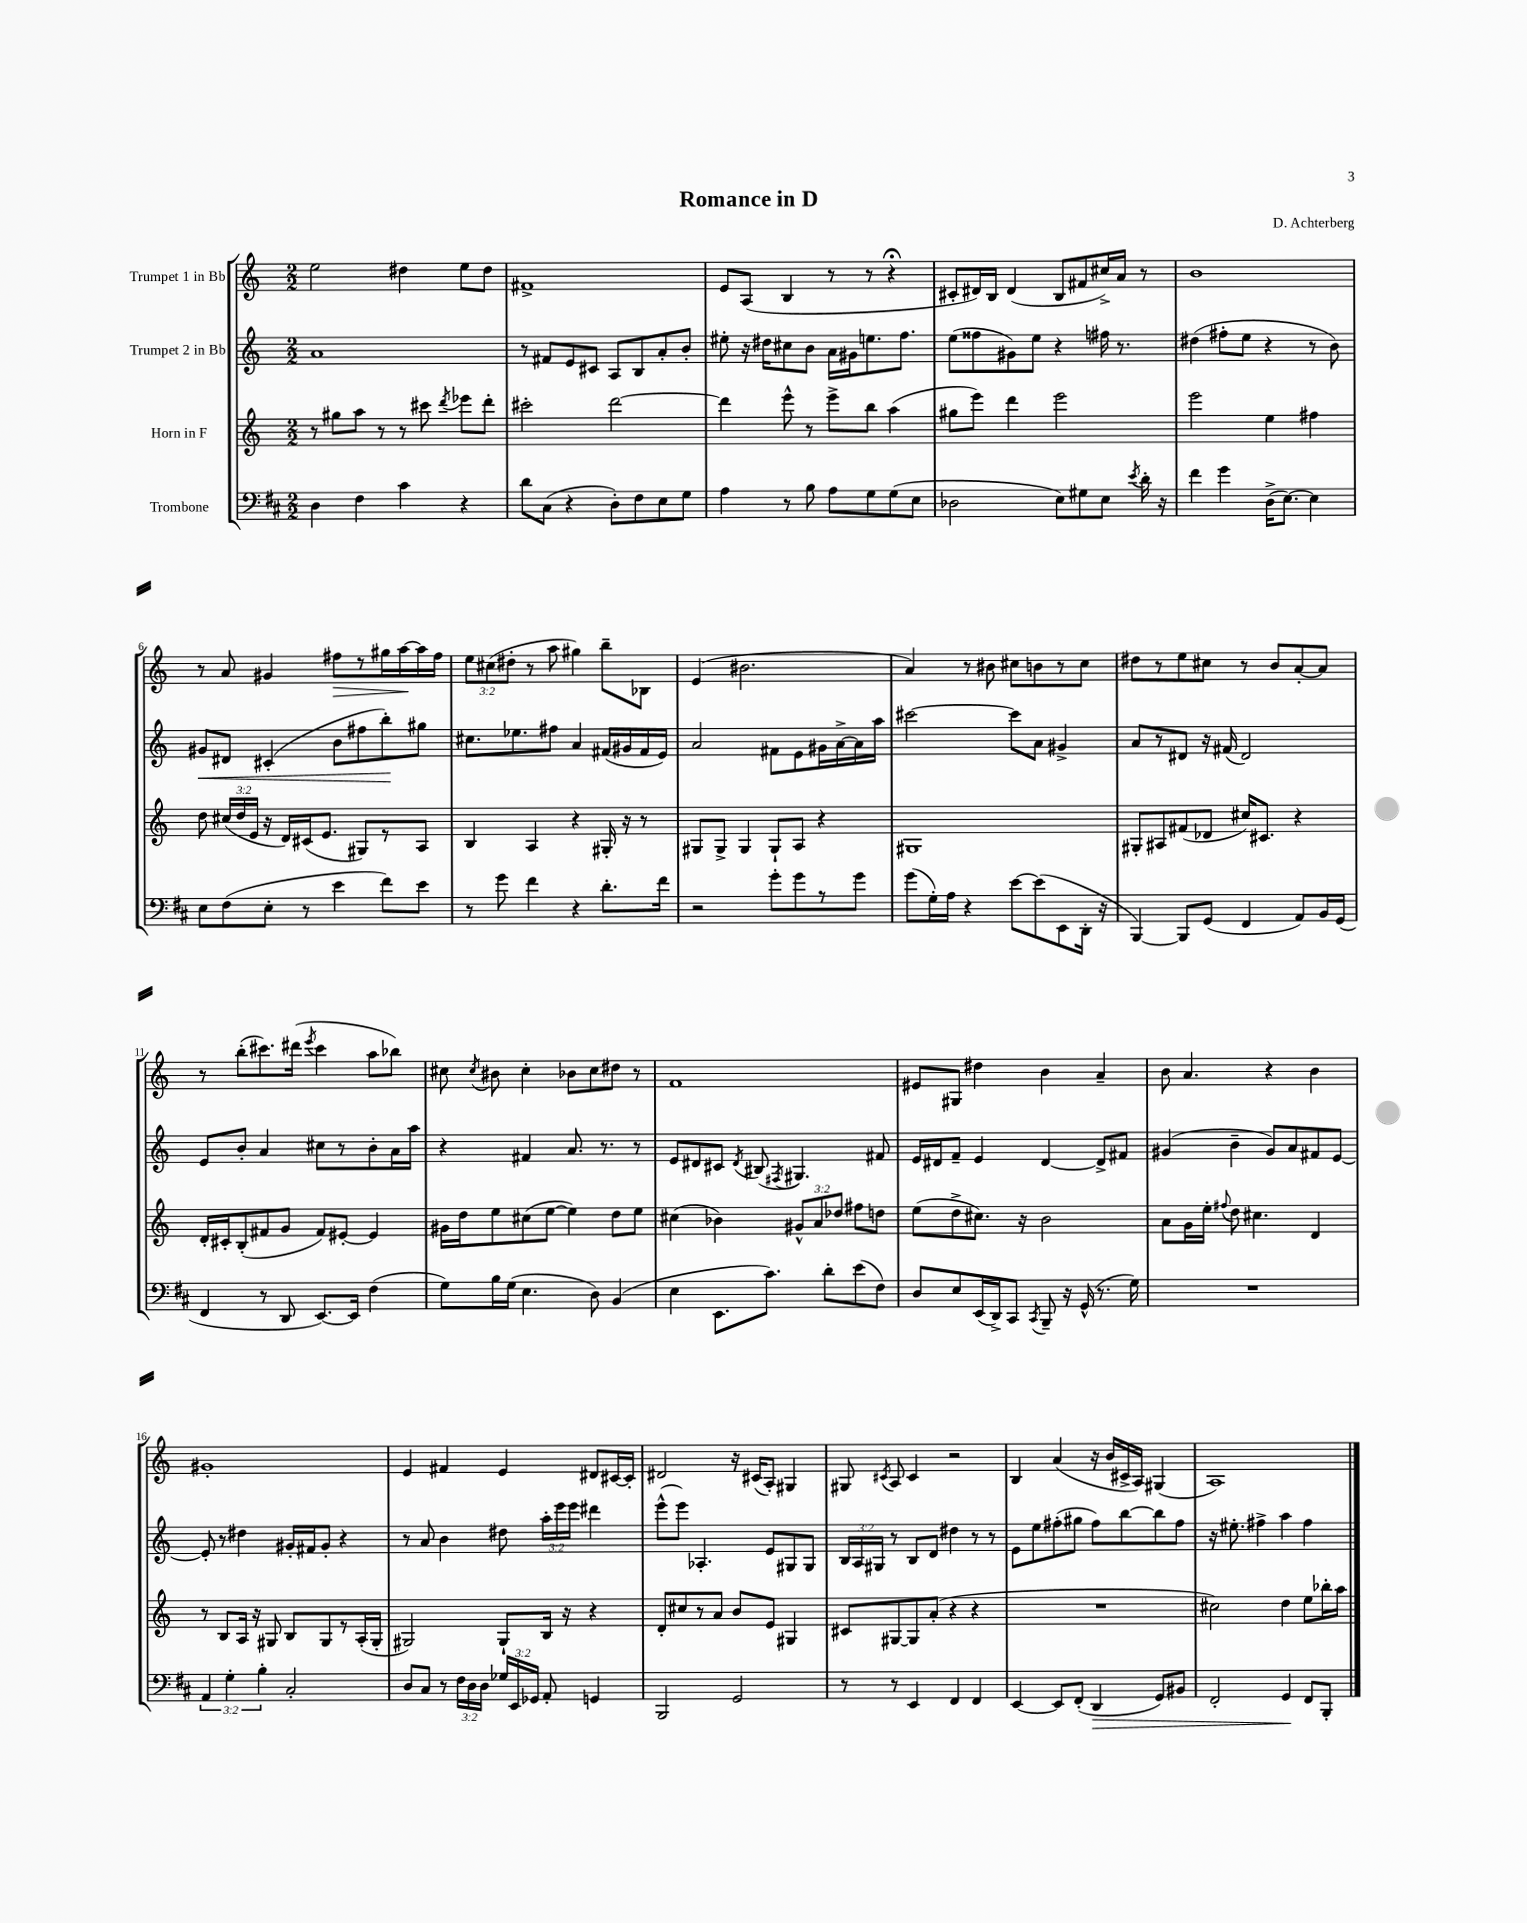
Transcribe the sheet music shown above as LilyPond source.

\header { title = "Romance in D" composer = "D. Achterberg" }
<<
\new StaffGroup <<
\new Staff = "s0" \with { instrumentName = "Trumpet 1 in Bb" } {
    \clef treble \key c \major \numericTimeSignature \time 2/2 \override Staff.TupletNumber.text = #tuplet-number::calc-fraction-text
    \autoBeamOff e''2 dis''4 e''8[ dis''8] |
    fis'1-> |
    e'8[ a8]( b4 r8 r8 r4\fermata |
    cis'8[-. dis'16) b16] dis'4( b8[ fis'8 cis''16->) a'16] r8 |
    b'1 |
    r8 a'8 gis'4 fis''8[\> r8 gis''16 a''16~\! a''16 fis''16] |
    \tuplet 3/2 { e''8[ cis''8( dis''8]-. } r8 a''8 gis''4) b''8[-- bes8] |
    e'4( bis'2. |
    a'4) r8 bis'8 cis''8[ b'8 r8 cis''8] |
    dis''8[ r8 e''8 cis''8] r8 b'8[ a'8~-. a'8] |
    r8 b''8[-.( cis'''8.) dis'''16]( \acciaccatura { e'''8 } cis'''4 a''8[ bes''8]) |
    cis''8 \acciaccatura { cis''8 } bis'8 cis''4-. bes'8[ cis''8 dis''8] r8 |
    f'1 |
    eis'8[ gis8] dis''4 b'4 a'4-- |
    b'8 a'4. r4 b'4 |
    gis'1-. |
    e'4 fis'4 e'4 dis'8[ cis'16~ cis'16]-. |
    dis'2 r16 cis'16[( a8]-.) gis4 |
    gis8 \acciaccatura { cis'8 } a8 cis'4 r2 |
    b4 a'4( r16 b'16[ cis'16-> a16]) gis4( |
    a1) \bar "|." |
}
\new Staff = "s1" \with { instrumentName = "Trumpet 2 in Bb" } {
    \clef treble \key c \major \numericTimeSignature \time 2/2 \override Staff.TupletNumber.text = #tuplet-number::calc-fraction-text
    \autoBeamOff a'1 |
    r8 fis'8[ e'8 cis'8] a8[ b8 a'8-. b'8]-. |
    eis''8-. r16 dis''16[ cis''8 b'8] a'16[ gis'16 e''8. f''8.] |
    e''8[( fisis''8 gis'8) e''8] r4 fis''16 r8. |
    dis''4( fis''8[-. e''8] r4 r8 b'8) |
    gis'8[\< dis'8] cis'4-.( b'8[ fis''8 b''8-.\!) gis''8] |
    cis''8.[ ees''8. fis''8] a'4 fis'16[( gis'16 fis'16 e'16]) |
    a'2 fis'8[ e'8 gis'16 a'16~-> a'16 a''16] |
    cis'''2~ cis'''8[ a'8] gis'4-> |
    a'8[ r8 dis'8] r16 fis'16( dis'2) |
    e'8[ b'8]-. a'4 cis''8[ r8 b'8-. a'16 a''16] |
    r4 fis'4 a'8. r8. r8 |
    e'8[ dis'8 cis'8] \acciaccatura { dis'8 } bis8( \acciaccatura { fis8 } gis4.) fis'8 |
    e'16[ dis'16 f'8]-- e'4 dis'4~ dis'8[-> fis'8] |
    gis'4( b'4-- gis'8[) a'8 fis'8 e'8]~ |
    e'8-. r8 dis''4 gis'16[-. fis'16 gis'8]-. r4 |
    r8 a'8 b'4 dis''8 \tuplet 3/2 { a''16[-. e'''16 e'''16] } dis'''4 |
    e'''8[-^( e'''8]) aes4.-. e'8[ gis8 gis8] |
    \tuplet 3/2 { b16[ a16 gis16] } r8 b8[ d'8] dis''4 r8 r8 |
    e'8[ e''8 fis''8-.( gis''8] fis''8[) b''8~ b''8 fis''8] |
    r16 eis''8.-. fis''4-> a''4 fis''4 \bar "|." |
}
\new Staff = "s2" \with { instrumentName = "Horn in F" } {
    \clef treble \key c \major \numericTimeSignature \time 2/2 \override Staff.TupletNumber.text = #tuplet-number::calc-fraction-text
    \autoBeamOff r8 gis''8[ a''8] r8 r8 cis'''8 \acciaccatura { d'''8 } ees'''8[ d'''8]-. |
    cis'''2-. d'''2~ |
    d'''4 e'''8-^ r8 e'''8[-> b''8] a''4( |
    gis''8[ e'''8]) d'''4 e'''2 |
    e'''2 e''4 fis''4 |
    d''8 \tuplet 3/2 { cis''16[( d''16 e'16] } r16 d'16[) cis'16( e'8.] gis8[) r8 a8] |
    b4 a4 r4 gis16-. r16 r8 |
    gis8[ gis8]-> gis4 gis8[-! a8] r4 |
    gis1 |
    gis8[-. ais8 fis'8( des'8] cis''16[) cis'8.] r4 |
    d'16[-. cis'16-. b8-.( fis'8 g'8] fis'8[) eis'8]~-. eis'4 |
    gis'16[ d''16 e''8 cis''8( e''8]~ e''4) d''8[ e''8] |
    cis''4( bes'4) \tuplet 3/2 { gis'8[-^ a'8 des''8] } fis''8[ d''8] |
    e''8[( d''8-> cis''8.]) r16 b'2 |
    a'8[ g'16 e''16]-. \appoggiatura { fis''8 } d''8 cis''4. d'4 |
    r8 b8[ a16] r16 gis8 b8[ gis8 r8 a16-.( gis16]-. |
    gis2) gis8[-! b16] r16 r4 |
    d'8[-. cis''8 r8 a'8] b'8[ e'8] gis4 |
    cis'8[ gis8~ gis8 a'8]-.( r4 r4 |
    R1 |
    cis''2) d''4 e''8[ bes''16-. a''16] \bar "|." |
}
\new Staff = "s3" \with { instrumentName = "Trombone" } {
    \clef bass \key d \major \numericTimeSignature \time 2/2 \override Staff.TupletNumber.text = #tuplet-number::calc-fraction-text
    \autoBeamOff d4 fis4 cis'4 r4 |
    d'8[ cis8]( r4 d8[-.) fis8 e8 g8] |
    a4 r8 b8 a8[ g8 g8( e8] |
    des2 e8[) gis8 e8] \acciaccatura { e'8 } d'16-. r16 |
    fis'4 g'4 d16[->( e8.]~) e4 |
    e8[ fis8( e8]-. r8 e'4 fis'8[) e'8] |
    r8 g'8 fis'4 r4 d'8.[-. fis'16] |
    r2 g'8[-. g'8 r8 g'8] |
    g'8[( g16-.) a16] r4 e'8[~ e'8( e,8 d,16]-. r16 |
    b,,4~) b,,8[ g,8]( fis,4 a,8[) b,16 g,16]( |
    fis,4 r8 d,8 e,8.[~) e,16] fis4( |
    g8[) b16 g16]( e4. d8) b,4( |
    e4 e,8.[ cis'8.]) d'8[-. e'8( fis8]) |
    d8[ e8 e,16( d,16->) cis,8] \acciaccatura { cis,8 } b,,8-- r16 g,16-^( r8. g16) |
    R1 |
    \tuplet 3/2 { a,4 g4-. b4-. } cis2-. |
    d8[ cis8] r8 \tuplet 3/2 { fis16[ d16 d16] } \tuplet 3/2 { ges16[ e,16 ges,16] } a,8-. g,4 |
    b,,2 g,2 |
    r8 r8 e,4 fis,4 fis,4 |
    e,4~ e,8[ fis,8]-.( d,4\> g,8[) bis,8] |
    fis,2-. g,4\! fis,8[ b,,8]-. \bar "|." |
}
>>
>>
